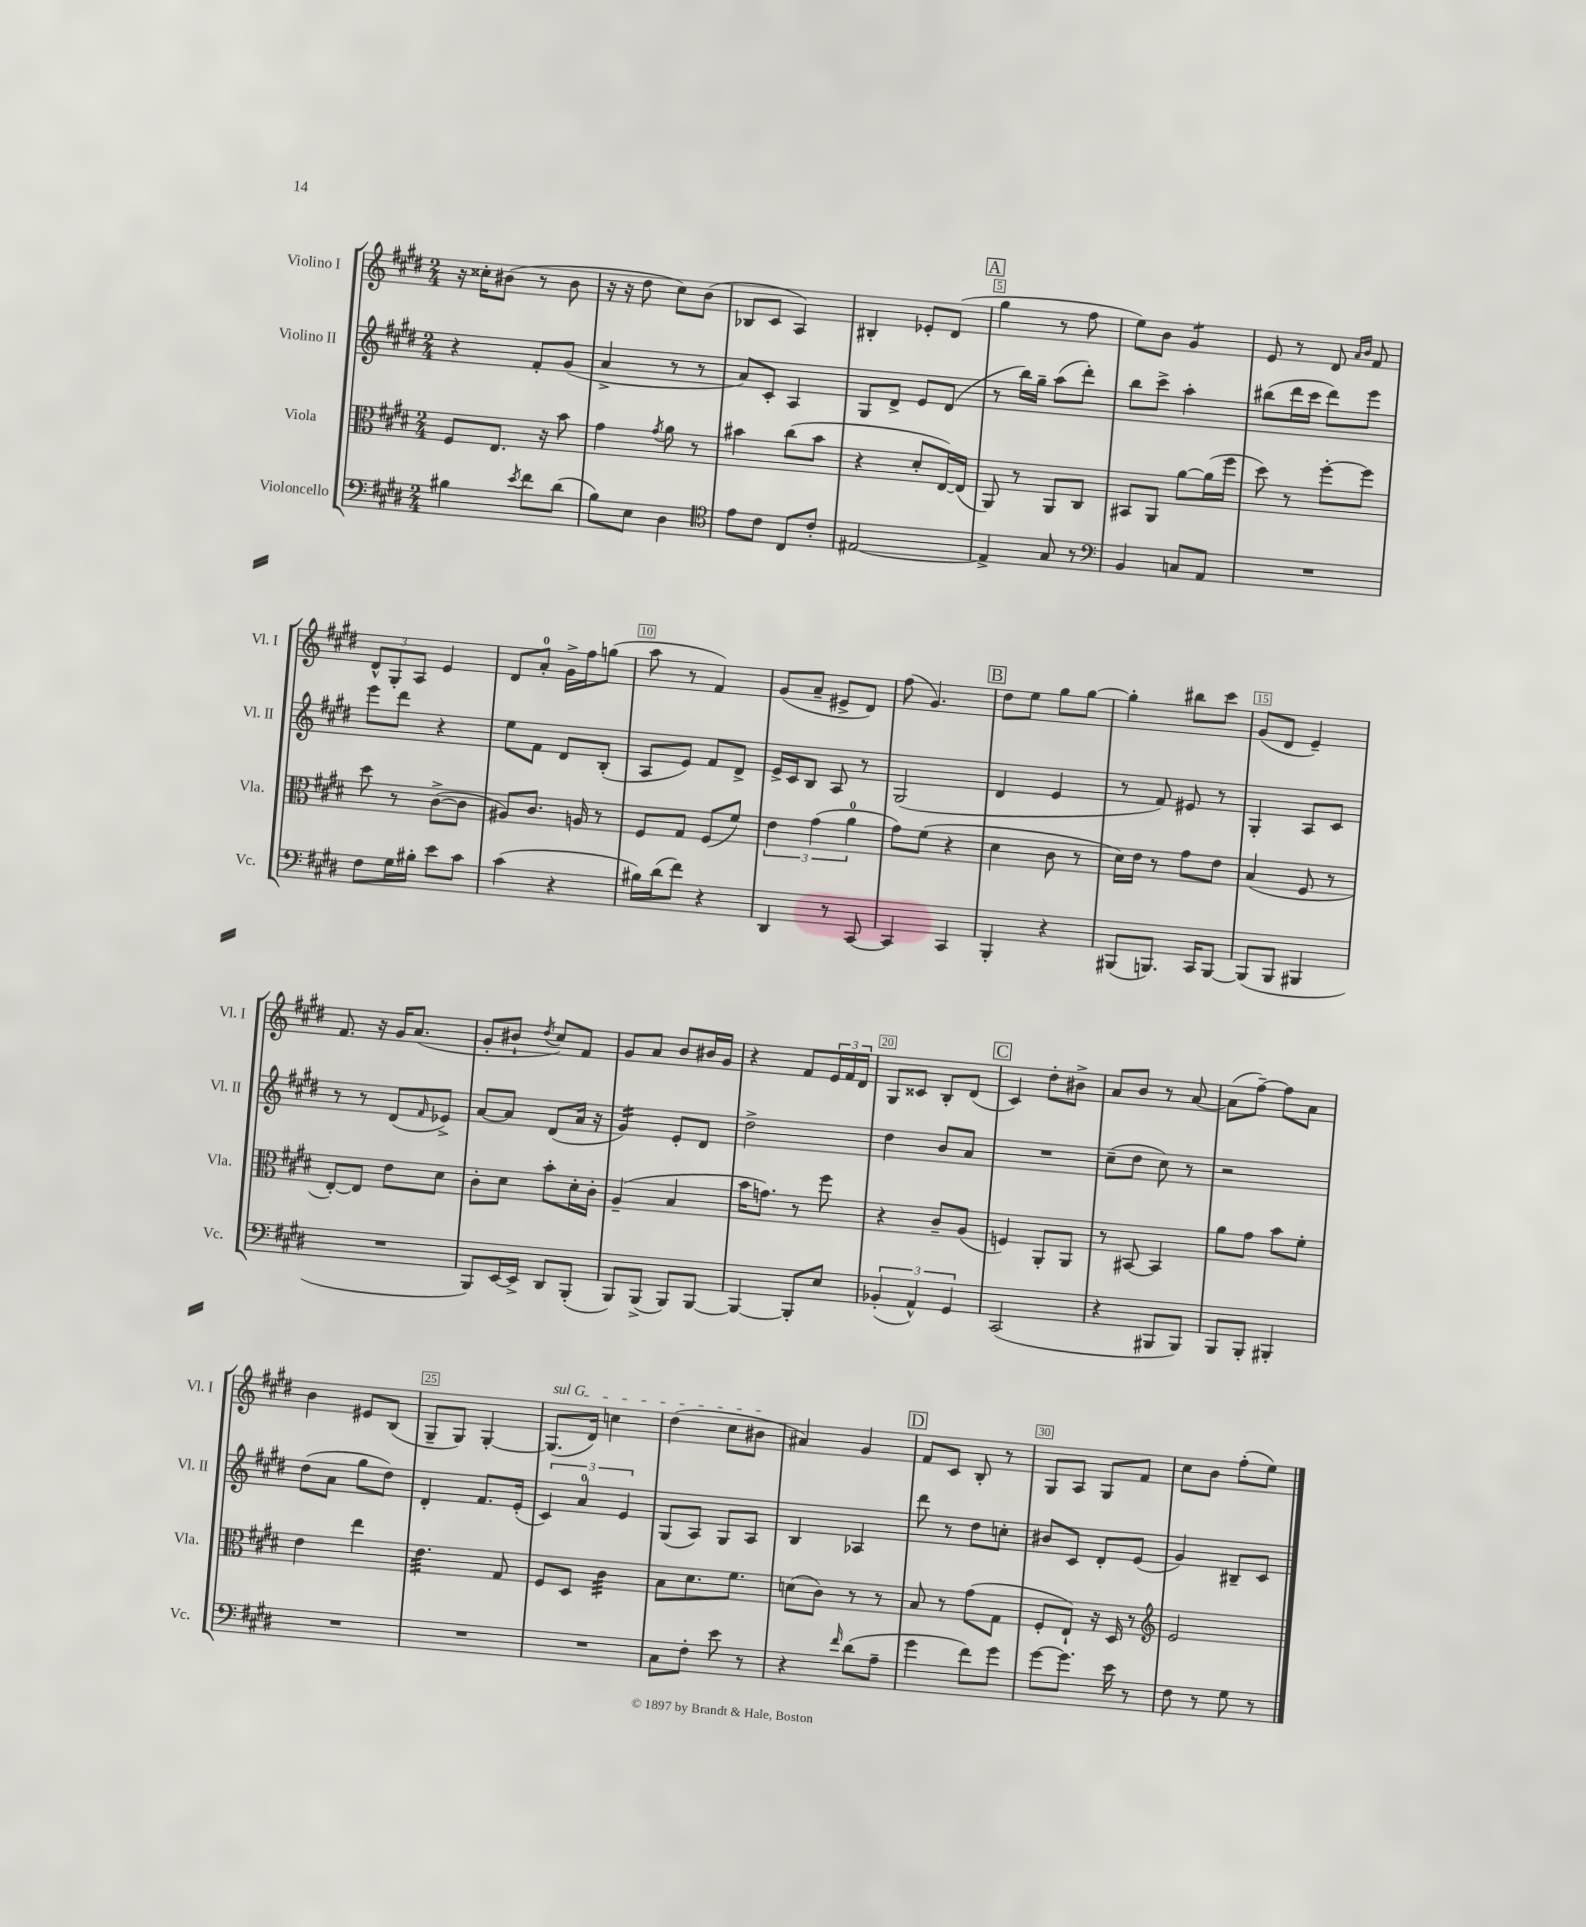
<<
\new StaffGroup <<
\new Staff = "s0" \with { instrumentName = "Violino I" shortInstrumentName = "Vl. I" } {
    \clef treble \key e \major \numericTimeSignature \time 2/4
    r16 cisis''16-. bis'8( r8 bis'8 |
    r16 r16 dis''8 cis''8) b'8( |
    bes8 cis'8 a4) |
    bis4-. ees'8-. dis'8( |
    \mark \markup { \box "A" } gis''4 r8 fis''8 |
    e''8) b'8 gis'4:8 |
    e'8 r8 dis'8 \grace { a'16 b'16 } fis'8 |
    \tuplet 3/2 { dis'8-^ gis8-. a8 } e'4 |
    dis'8 a'8-0-. gis'16-> fis''16 g''8( |
    a''8 r8 fis'4) |
    gis'8( a'8-- eis'8-> dis'8) |
    fis''8( gis'4.) |
    \mark \markup { \box "B" } dis''8 e''8 gis''8 gis''8~ |
    gis''4-. bis''8 cis'''8 |
    gis'8( dis'8 e'4--) |
    fis'8. r16 gis'16 a'8.( |
    gis'8-. bis'8-! \acciaccatura { dis''8 } cis''8) fis'8 |
    gis'8 a'8 b'8 bis'16 gis'16 |
    r4 fis'8 \tuplet 3/2 { e'16 fis'16 dis'16 } |
    gis8 cisis'8 b8-. dis'8( |
    \mark \markup { \box "C" } cis'4) dis''8-. bis'8-> |
    a'8 b'8 r8 a'8~ |
    a'8( fis''8~--) fis''8 a'8 |
    b'4 eis'8 b8( |
    gis8-- gis8) gis4~-. |
    \once \override TextSpanner.bound-details.left.text = \markup { \italic "sul G" } gis8.\startTextSpan( dis'16) c''4 |
    dis''4( cis''8 bis'8\stopTextSpan |
    ais'4) gis'4 |
    \mark \markup { \box "D" } fis'8 cis'8 b8-. r8 |
    gis8 a8 gis8 fis'8 |
    cis''8 b'8 fis''8-.( e''8) \bar "|." |
}
\new Staff = "s1" \with { instrumentName = "Violino II" shortInstrumentName = "Vl. II" } {
    \clef treble \key e \major \numericTimeSignature \time 2/4
    r4 fis'8-. gis'8( |
    a'4-> r8 r8 |
    a'8) cis'8-. a4 |
    gis8 dis'8-> e'8 dis'8( |
    \mark \markup { \box "A" } r8 b''16) gis''16-- a''8( dis'''8-.) |
    b''8 cis'''8-> a''4-. |
    bis''8( dis'''16 cis'''16 dis'''8) e'''8 |
    e'''8 dis'''8 r4 |
    e''8 fis'8 dis'8 b8-.( |
    a8 e'8) fis'8 dis'8-> |
    e'16-> cis'16 b8 a8 r8 |
    gis2( |
    \mark \markup { \box "B" } dis'4 e'4 |
    r8 fis'8) eis'8 r8 |
    gis4-. a8 cis'8 |
    r8 r8 dis'8( \grace { fis'16 } ees'8->) |
    a'8~ a'8 dis'8( a'16 r16 |
    gis'4:16) e'8-. dis'8 |
    dis''2-> |
    dis''4 b'8 a'8 |
    \mark \markup { \box "C" } R2 |
    cis''8--( dis''8 cis''8) r8 |
    r2 |
    dis''8( a'8 gis''8 dis''8) |
    dis'4-. fis'8. e'16-.( |
    \tuplet 3/2 { cis'4) a'4-0 e'4 } |
    gis8( a8) gis8 a8 |
    b4 aes4 |
    \mark \markup { \box "D" } dis'''8 r8 dis''8 c''8-. |
    bis'8 cis'8 dis'8-. e'8( |
    gis'4) bis8-- cis'8 \bar "|." |
}
\new Staff = "s2" \with { instrumentName = "Viola" shortInstrumentName = "Vla." } {
    \clef alto \key e \major \numericTimeSignature \time 2/4
    fis8 e8. r16 b'8 |
    gis'4 \acciaccatura { gis'8 } a'8 r8 |
    bis'4 cis''8( bis'8 |
    r4 dis'8-. e16~) e16( |
    \mark \markup { \box "A" } a,8) r8 a,8 cis8 |
    bis,8 a,8 a'8~ a'16( fis''16 |
    dis''8) r8 fis''8~-. fis''8 |
    dis''8 r8 cis'8~->( cis'8 |
    ais8) cis'8. a16 r8 |
    fis8 gis8 fis8( fis'8) |
    \tuplet 3/2 { e'4 gis'4( a'4-0 } |
    gis'8) fis'8( r4 |
    \mark \markup { \box "B" } dis'4 cis'8 r8 |
    dis'16) e'16 r8 gis'8 e'8 |
    b4( fis8 r8 |
    e8~-.) e8 e'8 dis'8 |
    cis'8-. dis'8 b'8-. dis'16-. cis'16-. |
    a4--( b4 |
    b'16 g'8.) r8 fis''8 |
    r4 cis'8-- a8( |
    \mark \markup { \box "C" } f4) a,8-. a,8 |
    r8 bis,8~ bis,4 |
    a'8 gis'8 b'8 fis'8-. |
    e'4 e''4 |
    e'4.:32 gis8 |
    fis8 dis8 cis'4:32 |
    b8 dis'8. fis'8. |
    d'8( cis'8) r8 r8 |
    \mark \markup { \box "D" } b8 r8 gis'8( gis8 |
    fis8-. e8-!) r16 dis16 r8 |
    \clef treble e'2 \bar "|." |
}
\new Staff = "s3" \with { instrumentName = "Violoncello" shortInstrumentName = "Vc." } {
    \clef bass \key e \major \numericTimeSignature \time 2/4
    bis4 \acciaccatura { e'8 } fis'8 dis'8( |
    b8) e8 dis4 |
    \clef tenor e'8 cis'8 cis8 cis'8-. |
    eis2~ |
    \mark \markup { \box "A" } eis4-> gis8 r8 |
    \clef bass b,4 c8 a,8 |
    R2 |
    fis8 gis16 bis16-. e'8 cis'8 |
    cis'4( r4 |
    bis16) dis'16( fis'8) r4 |
    dis,4 r8 cis,8~ |
    cis,4 cis,4 |
    \mark \markup { \box "B" } b,,4-. r4 |
    bis,,8( b,,8.) cis,16 b,,8~ |
    b,,8( b,,8 bis,,4 |
    R2 |
    b,,8) e,16~ e,16-> dis,8 b,,8-.( |
    b,,8) b,,8->( b,,8) b,,8~ |
    b,,4~ b,,8-. e8 |
    \tuplet 3/2 { bes,4-.( a,4-^) gis,4 } |
    \mark \markup { \box "C" } cis,2( |
    r4 bis,,8 bis,,8) |
    b,,8 b,,8-. bis,,4-. |
    R2 |
    R2 |
    R2 |
    cis8 fis8-. e'8 r8 |
    r4 \grace { fis'16 } dis'8( a8-- |
    \mark \markup { \box "D" } gis'4 fis'8) gis'8 |
    gis'8~ gis'8. e'16 r8 |
    fis8 r8 gis8 r8 \bar "|." |
}
>>
>>
\layout { \context { \Score \override BarNumber.break-visibility = ##(#f #t #t) barNumberVisibility = #(every-nth-bar-number-visible 5) \override BarNumber.stencil = #(make-stencil-boxer 0.1 0.3 ly:text-interface::print) } }
